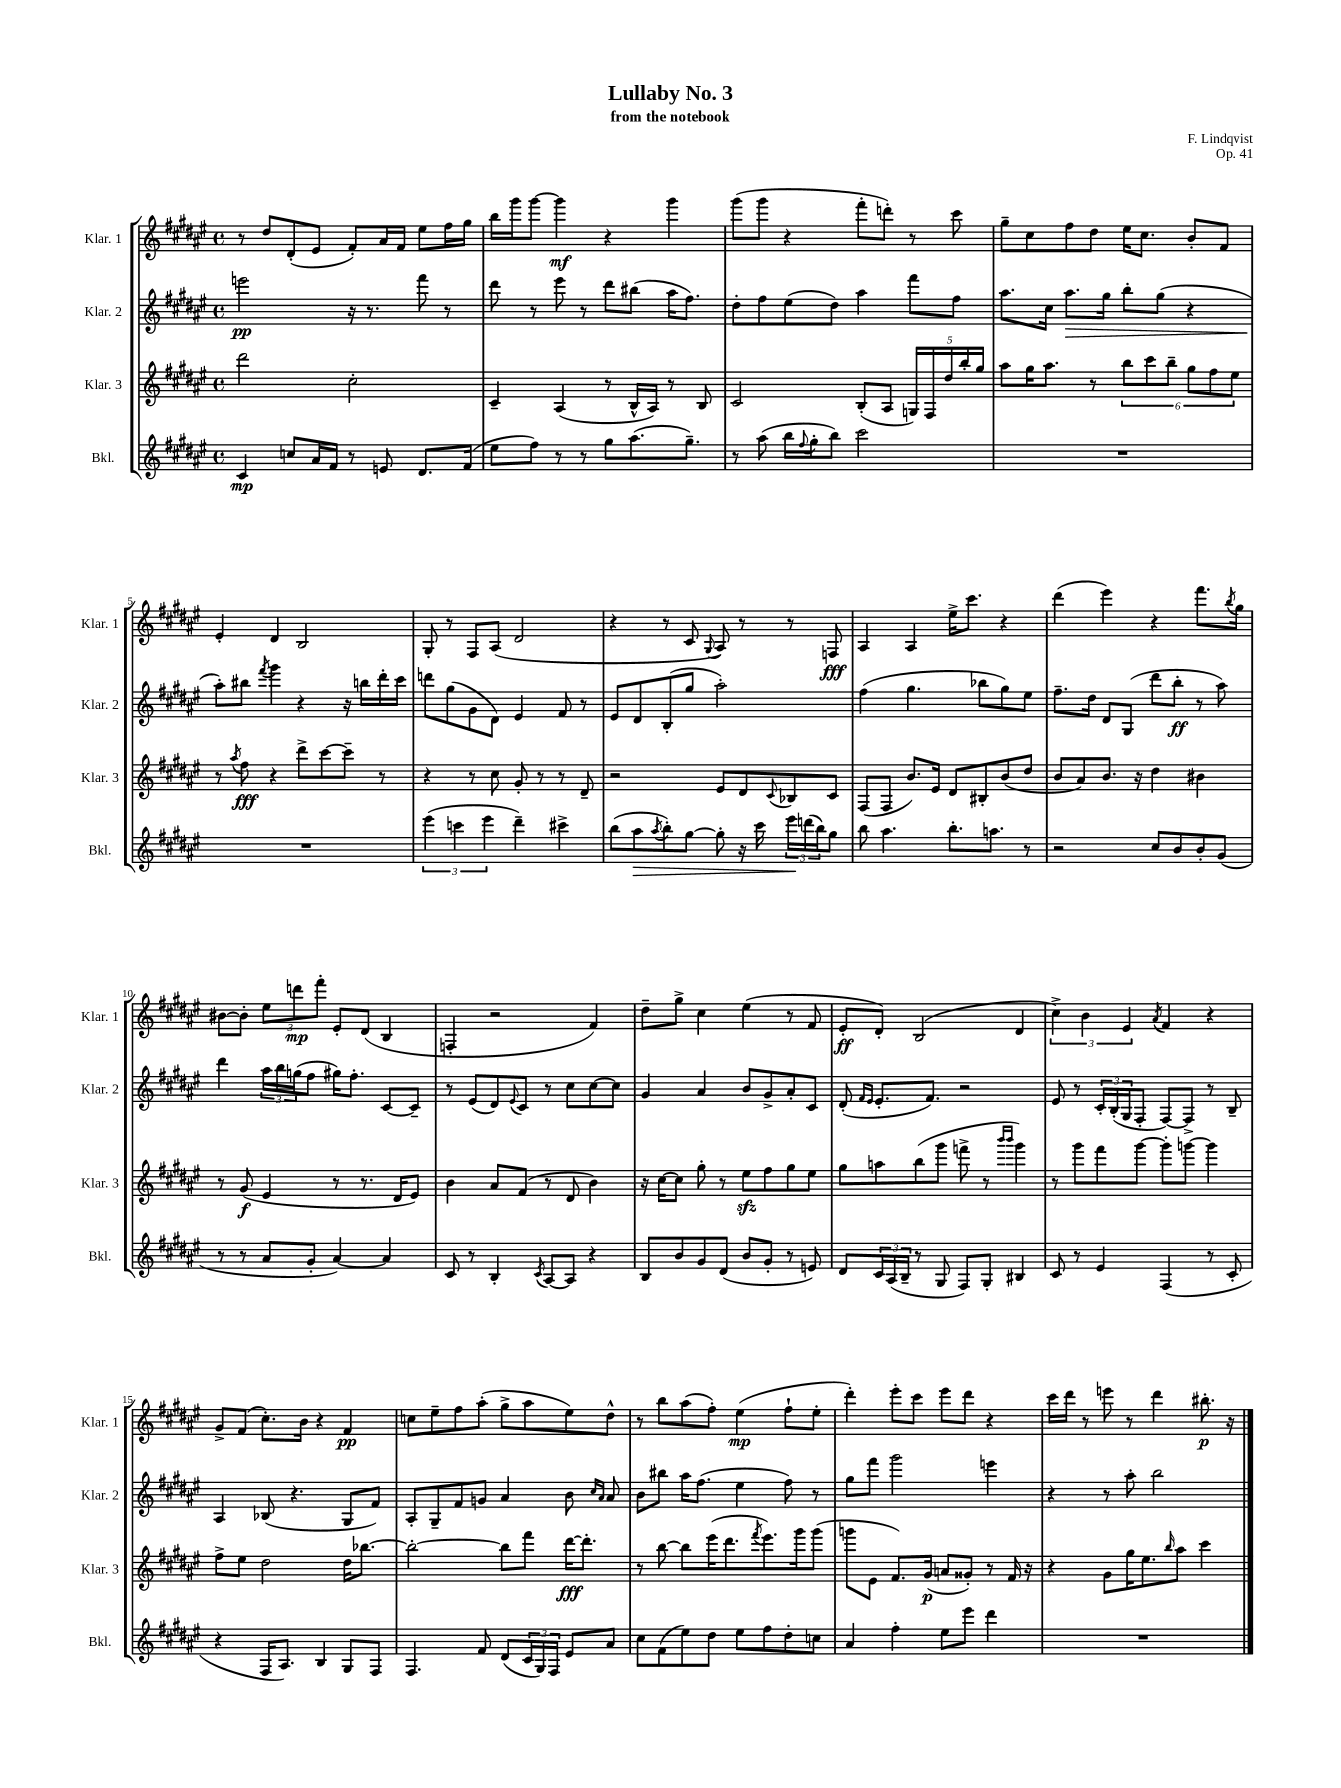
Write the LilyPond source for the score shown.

\header { title = "Lullaby No. 3" composer = "F. Lindqvist" subtitle = "from the notebook" opus = "Op. 41" }
<<
\new StaffGroup <<
\new Staff = "s0" \with { instrumentName = "Klar. 1" shortInstrumentName = "Klar. 1" } {
    \clef treble \key fis \major \defaultTimeSignature \time 4/4
    r8 dis''8 dis'8-.( eis'8 fis'8-.) ais'16 fis'16 eis''8 fis''16 gis''16 |
    b''16 gis'''16 gis'''8~ gis'''4\mf r4 gis'''4 |
    gis'''8( gis'''8 r4 fis'''8-. d'''8-.) r8 cis'''8 |
    gis''8-- cis''8 fis''8 dis''8 eis''16 cis''8. b'8-. fis'8 |
    eis'4-. dis'4 b2 |
    gis8-. r8 fis8 ais8( dis'2 |
    r4 r8 cis'8 \appoggiatura { gis8 } ais8) r8 r8 f8\fff |
    ais4 ais4 eis''16-> cis'''8. r4 |
    dis'''4( eis'''4) r4 fis'''8. \acciaccatura { b''8 } gis''16 |
    bis'8~ bis'8-. \tuplet 3/2 { eis''8 d'''8\mp fis'''8-. } eis'8-. dis'8( b4 |
    f4-. r2 fis'4) |
    dis''8-- gis''8-> cis''4 eis''4( r8 fis'8 |
    eis'8-.\ff dis'8-.) b2( dis'4 |
    \tuplet 3/2 { cis''4->) b'4 eis'4 } \acciaccatura { ais'8 } fis'4 r4 |
    gis'8-> fis'8( cis''8.-.) b'16 r4 fis'4\pp |
    c''8 eis''8-- fis''8 ais''8-.( gis''8-> ais''8 eis''8) dis''8-^ |
    r8 b''8 ais''8( fis''8-.) eis''4\mp( fis''8-! eis''8-. |
    dis'''4-.) eis'''8-. cis'''8 eis'''8 dis'''8 r4 |
    cis'''16 dis'''16 r8 e'''8 r8 dis'''4 bis''8.-.\p r16 \bar "|." |
}
\new Staff = "s1" \with { instrumentName = "Klar. 2" shortInstrumentName = "Klar. 2" } {
    \clef treble \key fis \major \defaultTimeSignature \time 4/4
    e'''2\pp r16 r8. fis'''8 r8 |
    dis'''8 r8 eis'''8 r8 dis'''8 bis''8( ais''16 fis''8.) |
    dis''8-. fis''8 eis''8( dis''8) ais''4 fis'''8 fis''8 |
    ais''8. cis''16 ais''8.\> gis''16 b''8-. gis''8( r4 |
    ais''8-.\!) bis''8 \acciaccatura { fis'''8 } gis'''4 r4 r16 b''16 dis'''16-. cis'''16 |
    d'''8 gis''8( gis'8 dis'8) eis'4 fis'8 r8 |
    eis'8 dis'8 b8-.( gis''8 ais''2-.) |
    fis''4( gis''4. bes''8 gis''8) eis''8 |
    fis''8.-- dis''16 dis'8 gis8( dis'''8 b''8-.\ff r8 ais''8) |
    dis'''4 \tuplet 3/2 { ais''16 b''16 g''16( } fis''8 gis''16) fis''8.-. cis'8~ cis'8-- |
    r8 eis'8( dis'8) \appoggiatura { eis'8 } cis'8 r8 cis''8 cis''8~ cis''8 |
    gis'4 ais'4 b'8 gis'8-> ais'8-. cis'8 |
    dis'8-.( \grace { fis'16 eis'16 } eis'8.-. fis'8.) r2 |
    eis'8 r8 \tuplet 3/2 { cis'16-. b16-.( gis16 } fis8-. fis8~) fis8-> r8 b8-- |
    ais4 bes8( r4. gis8 fis'8) |
    ais8-. gis8-- fis'8 g'8 ais'4 b'8 \grace { cis''16 ais'16 } ais'8 |
    b'8 bis''8 ais''16 fis''8.( eis''4 fis''8) r8 |
    gis''8 fis'''8 gis'''2 e'''4 |
    r4 r8 ais''8-. b''2 \bar "|." |
}
\new Staff = "s2" \with { instrumentName = "Klar. 3" shortInstrumentName = "Klar. 3" } {
    \clef treble \key fis \major \defaultTimeSignature \time 4/4
    dis'''2 cis''2-. |
    cis'4-- ais4( r8 b16-^ ais16) r8 b8 |
    cis'2 b8-.( ais8 \tuplet 5/4 { g16) fis16 dis''16 b''16-. gis''16 } |
    ais''8 gis''16 ais''8. r8 \tuplet 6/4 { b''8 cis'''8 b''8-- gis''8 fis''8 eis''8 } |
    r8 \acciaccatura { ais''8 } fis''8\fff r4 dis'''8-> cis'''8~ cis'''8-- r8 |
    r4 r8 cis''8 gis'8-. r8 r8 dis'8-- |
    r2 eis'8 dis'8 \appoggiatura { cis'8 } bes8 cis'8 |
    fis8( fis8 b'8.) eis'16 dis'8 bis8-. b'8( dis''8 |
    b'8 ais'8) b'8. r16 dis''4 bis'4 |
    r8 gis'8\f( eis'4 r8 r8. dis'16 eis'8) |
    b'4 ais'8 fis'8( r8 dis'8 b'4) |
    r16 cis''16~ cis''8 gis''8-. r8 eis''8\sfz fis''8 gis''8 eis''8 |
    gis''8 a''8 b''8( gis'''8 f'''8-> r8 \grace { b'''16 b'''16 } gis'''4) |
    r8 gis'''8 fis'''8 gis'''8~ gis'''8-. g'''8~ g'''4 |
    fis''8-> eis''8 dis''2 dis''16 bes''8.~ |
    bes''2~-. bes''8 fis'''8 dis'''16~\fff dis'''8.-. |
    r8 b''8~ b''8 eis'''16( dis'''8. \acciaccatura { fis'''8 } eis'''8.) gis'''16 gis'''8( |
    g'''8 eis'8 fis'8.) gis'16\p( a'8 gisis'8-.) r8 fis'16 r16 |
    r4 gis'8 gis''16 eis''8. \grace { b''16 } ais''8 cis'''4 \bar "|." |
}
\new Staff = "s3" \with { instrumentName = "Bkl." shortInstrumentName = "Bkl." } {
    \clef treble \key fis \major \defaultTimeSignature \time 4/4
    cis'4\mp c''8 ais'16 fis'16 r8 e'8 dis'8. fis'16( |
    eis''8 fis''8) r8 r8 gis''8 ais''8.( gis''8.--) |
    r8 ais''8( b''16 \appoggiatura { fis''8 } gis''16-. b''8) cis'''2 |
    R1 |
    R1 |
    \tuplet 3/2 { eis'''4( c'''4 eis'''4 } dis'''4--) cis'''4-> |
    b''8( ais''8\> \acciaccatura { ais''8 } b''8-.) gis''8~ gis''8-. r16 cis'''16 \tuplet 3/2 { eis'''16\! d'''16( b''16) } gis''8 |
    b''8 ais''4. b''8.-. a''8. r8 |
    r2 cis''8 b'8 b'8-. gis'8( |
    r8 r8 ais'8 gis'8-. ais'4~) ais'4 |
    cis'8 r8 b4-. \acciaccatura { cis'8 } ais8~ ais8 r4 |
    b8 b'8 gis'8 dis'8( b'8 gis'8-. r8 e'8) |
    dis'8 \tuplet 3/2 { cis'16 ais16( b16-- } r8 gis8 fis8) gis8-. bis4 |
    cis'8 r8 eis'4 fis4( r8 cis'8-. |
    r4 fis16 ais8.) b4 gis8 fis8 |
    fis4. fis'8 dis'8( \tuplet 3/2 { cis'16 gis16) fis16 } eis'8 ais'8 |
    cis''8 fis'8( eis''8) dis''8 eis''8 fis''8 dis''8-. c''8 |
    ais'4 fis''4-. eis''8 eis'''8 dis'''4 |
    R1 \bar "|." |
}
>>
>>
